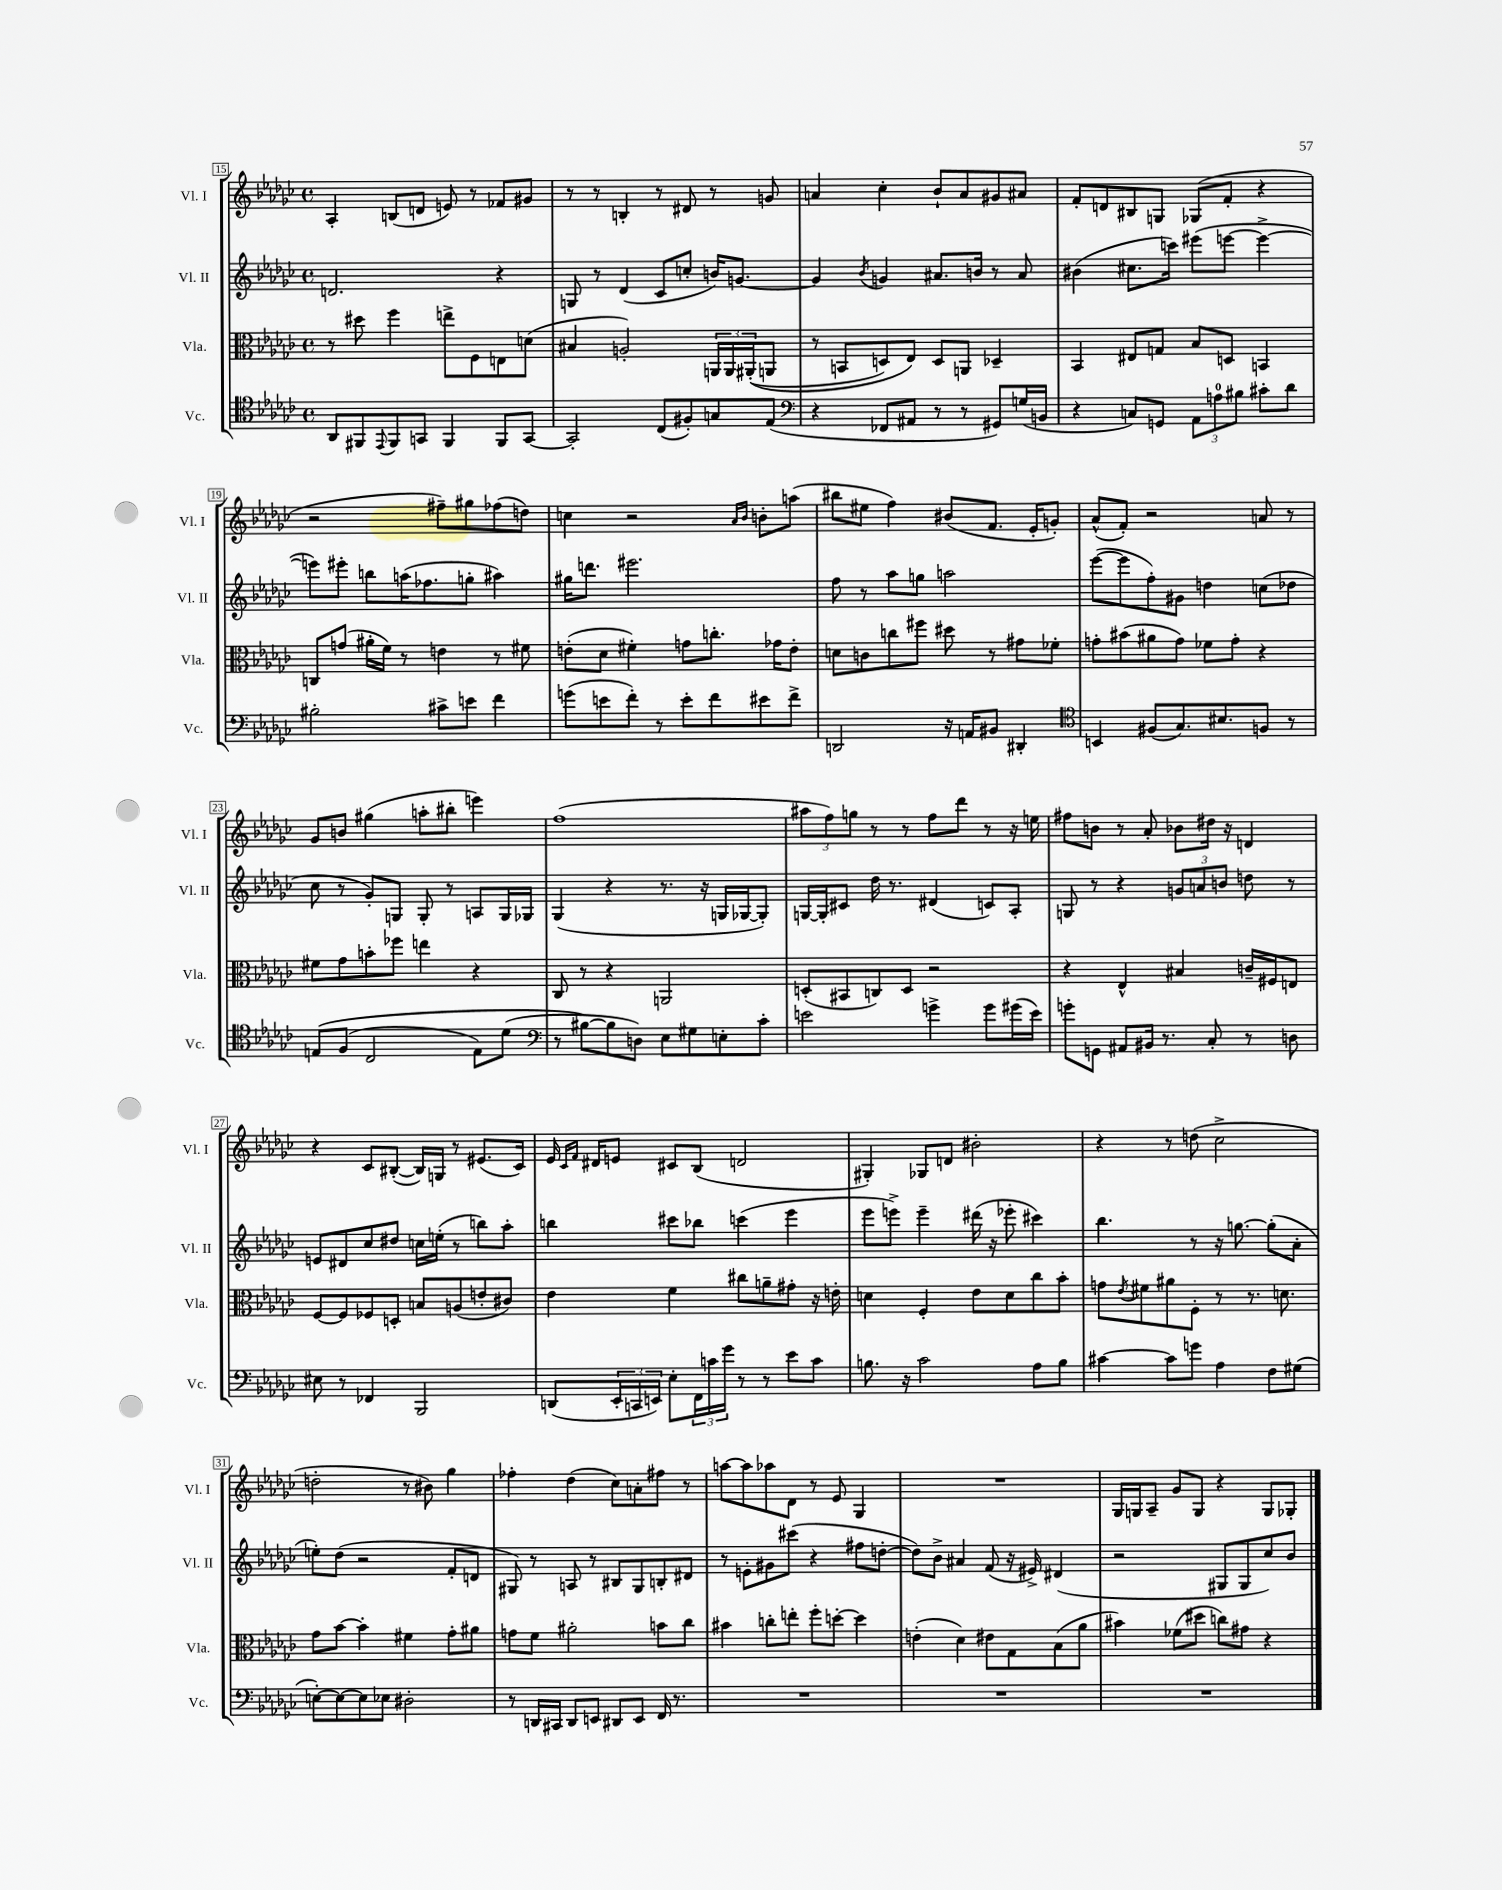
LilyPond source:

<<
\new StaffGroup <<
\new Staff = "s0" \with { instrumentName = "Vl. I" shortInstrumentName = "Vl. I" } {
    \clef treble \key ges \major \defaultTimeSignature \time 4/4
    aes4-. b8( d'8 e'8) r8 fes'8 gis'8 |
    r8 r8 b4-. r8 dis'8 r8 g'8 |
    a'4 ces''4-. bes'8-! a'8 gis'8 ais'8 |
    f'8-. d'8 bis8 g8 ges8( f'8-. r4 |
    r2 fis''8--) gis''8 fes''8( d''8) |
    c''4 r2 \grace { aes'16 bes'16 } b'8-. a''8( |
    bis''8 eis''8 f''4) bis'8( f'8. ees'16-. g'8-.) |
    aes'8-^( f'8-.) r2 a'8 r8 |
    ges'8 b'8 gis''4( a''8-. bis''8-. e'''4) |
    f''1( |
    \tuplet 3/2 { ais''8 f''8) g''8 } r8 r8 f''8 des'''8 r8 r16 e''16 |
    fis''8 b'8 r8 aes'8-. bes'8 dis''16 r16 d'4 |
    r4 ces'8 bis8~-.( bis16) g16 r8 eis'8.( ces'16) |
    ees'16 \grace { ces'16 f'16 } dis'16 e'8 cis'8 bes8( d'2 |
    gis4-.) ges8 d'8 bis'2-. |
    r4 r8 d''8( ces''2-> |
    d''2-. r8 bis'8) ges''4 |
    fes''4-. des''4( ces''8) a'8-. fis''8 r8 |
    a''8~ a''8 aes''8 des'8 r8 ees'8 ges4 |
    R1 |
    ges16 g16 aes8-- ges'8 g8 r4 g8 ges8-. \bar "|." |
}
\new Staff = "s1" \with { instrumentName = "Vl. II" shortInstrumentName = "Vl. II" } {
    \clef treble \key ges \major \defaultTimeSignature \time 4/4
    d'2. r4 |
    g8 r8 des'4( ces'8 c''8-. b'16) g'8.~ |
    g'4 \acciaccatura { bes'8 } g'4 ais'8. b'16 r8 ais'8 |
    bis'4( cis''8. c'''16) eis'''8( e'''8~ e'''4~-> |
    e'''8) eis'''8-. b''8 a''16( fes''8. g''8-. ais''4) |
    gis''16 d'''8. eis'''2. |
    f''8 r8 aes''8 g''8 a''2 |
    ees'''8~( ees'''8 f''8-.) gis'8 d''4 c''8( des''8 |
    ces''8 r8 ges'8-.) g8 g8-. r8 a8 g16 ges16 |
    ges4( r4 r8. r16 g16 ges16~ ges8-.) |
    g16~ g16-. cis'8 des''16 r8. dis'4( c'8) aes8-. |
    g8 r8 r4 \tuplet 3/2 { g'8 a'8 b'8 } d''8 r8 |
    e'8 dis'8 ces''8 dis''8 c''16 e''16-.( r8 b''8) aes''8-. |
    b''4 cis'''8 bes''8 c'''4( ees'''4 |
    ees'''8 e'''8->) e'''4-- dis'''16( r16 ees'''8-. cis'''4) |
    bes''4. r8 r16 g''8.~ g''8-.( aes'8-. |
    e''8-.) des''8( r2 f'8-. d'8 |
    gis8) r8 a8 r8 bis8 gis8 b8-. dis'8 |
    r8 e'8-. gis'8 cis'''8( r4 fis''8 d''8~-. |
    d''8) bes'8-> ais'4 f'8( r16 eis'16->) dis'4( |
    r2 gis8 gis8 ces''8) bes'8 \bar "|." |
}
\new Staff = "s2" \with { instrumentName = "Vla." shortInstrumentName = "Vla." } {
    \clef alto \key ges \major \defaultTimeSignature \time 4/4
    r8 dis''8 f''4 e''8-> f8 e8 d'8( |
    bis4 a2-.) \tuplet 3/2 { a,16 a,16 ais,16-.(\( } a,8 |
    r8 b,8 d8) ees8\) d8 a,8 des4-- |
    bes,4 eis8 g8 bes8 d8 b,4 |
    c8 g'8( ais'16-. f'16) r8 e'4 r8 fis'8 |
    e'8-.( des'8 fis'4-.) g'8 c''8.-. ges'16 e'8-. |
    d'8 c'8 c''8 fis''8 dis''8 r8 gis'8 fes'8-. |
    g'8-. bis'8( ais'8 g'8) fes'8 g'8-. r4 |
    fis'8 ges'8 b'8-. fes''8 e''4 r4 |
    ces8 r8 r4 a,2 |
    d8-.( bis,8 c8) d8 r2 |
    r4 ees4-^ bis4 c'16-- fis16 e8 |
    f8~ f8 fes8 d8-. b8 a8( e'8-. cis'8) |
    ees'4 f'4 cis''8 a'8-- gis'8-. r16 e'16-. |
    d'4 f4-. ees'8 d'8 ces''8 bes'8-. |
    g'8 \acciaccatura { ees'8 } fis'8 ais'8 f8-. r8 r8. d'8. |
    ges'8 bes'8~ bes'4-. fis'4 ges'8-. ais'8 |
    g'8 f'8 ais'2-. b'8 ces''8 |
    bis'4 c''8-. e''8-. f''8-. d''8~-. d''4 |
    e'4-.( des'4) eis'8 ges8 bes8( aes'8 |
    bis'4) fes'8( dis''8 c''8) gis'8 r4 \bar "|." |
}
\new Staff = "s3" \with { instrumentName = "Vc." shortInstrumentName = "Vc." } {
    \clef tenor \key ges \major \defaultTimeSignature \time 4/4
    aes,8 fis,8 \appoggiatura { ees,8 } fis,8 g,8 fis,4 fis,8 g,8~ |
    g,2-. ces8( fis8-.) g8 ees8( |
    \clef bass r4 fes,8 ais,8 r8 r8 gis,8) g16( b,16 |
    r4 c8) g,8 \tuplet 3/2 { aes,8 a8-0 bis8 } cis'8-. des'8 |
    bis2-. cis'8-> e'8 f'4 |
    g'8( e'8 f'8-.) r8 e'8-. f'8 eis'8 f'8-> |
    d,2 r16 a,16 bis,8 dis,4-. |
    \clef tenor b,4 fis8( ges8.) bis8. f8 r8 |
    e8\( f8( ces2 e8) des'8( |
    \clef bass r8 bis8~\) bis8 d8) ees8 gis8 e8-. ces'8-. |
    e'2 g'4-> g'8 gis'16( e'16) |
    g'8-. g,8 ais,8 bis,16 r8. ces8-. r8 d8 |
    eis8 r8 fes,4 bes,,2 |
    d,8( \tuplet 3/2 { ees,16-. c,16 e,16) } ees8-. \tuplet 3/2 { f,16 c'16 ges'16 } r8 r8 ees'8 c'8 |
    b8. r16 ces'2 aes8 b8 |
    cis'4~ cis'8 g'8 aes4 f8 gis8( |
    e8~-.) e8~ e8 ees8 dis2-. |
    r8 d,16 cis,16 d,8 e,8 dis,8 e,8 f,16 r8. |
    R1 |
    R1 |
    R1 \bar "|." |
}
>>
>>
\layout { \context { \Score currentBarNumber = #15 \override BarNumber.stencil = #(make-stencil-boxer 0.1 0.3 ly:text-interface::print) } }
